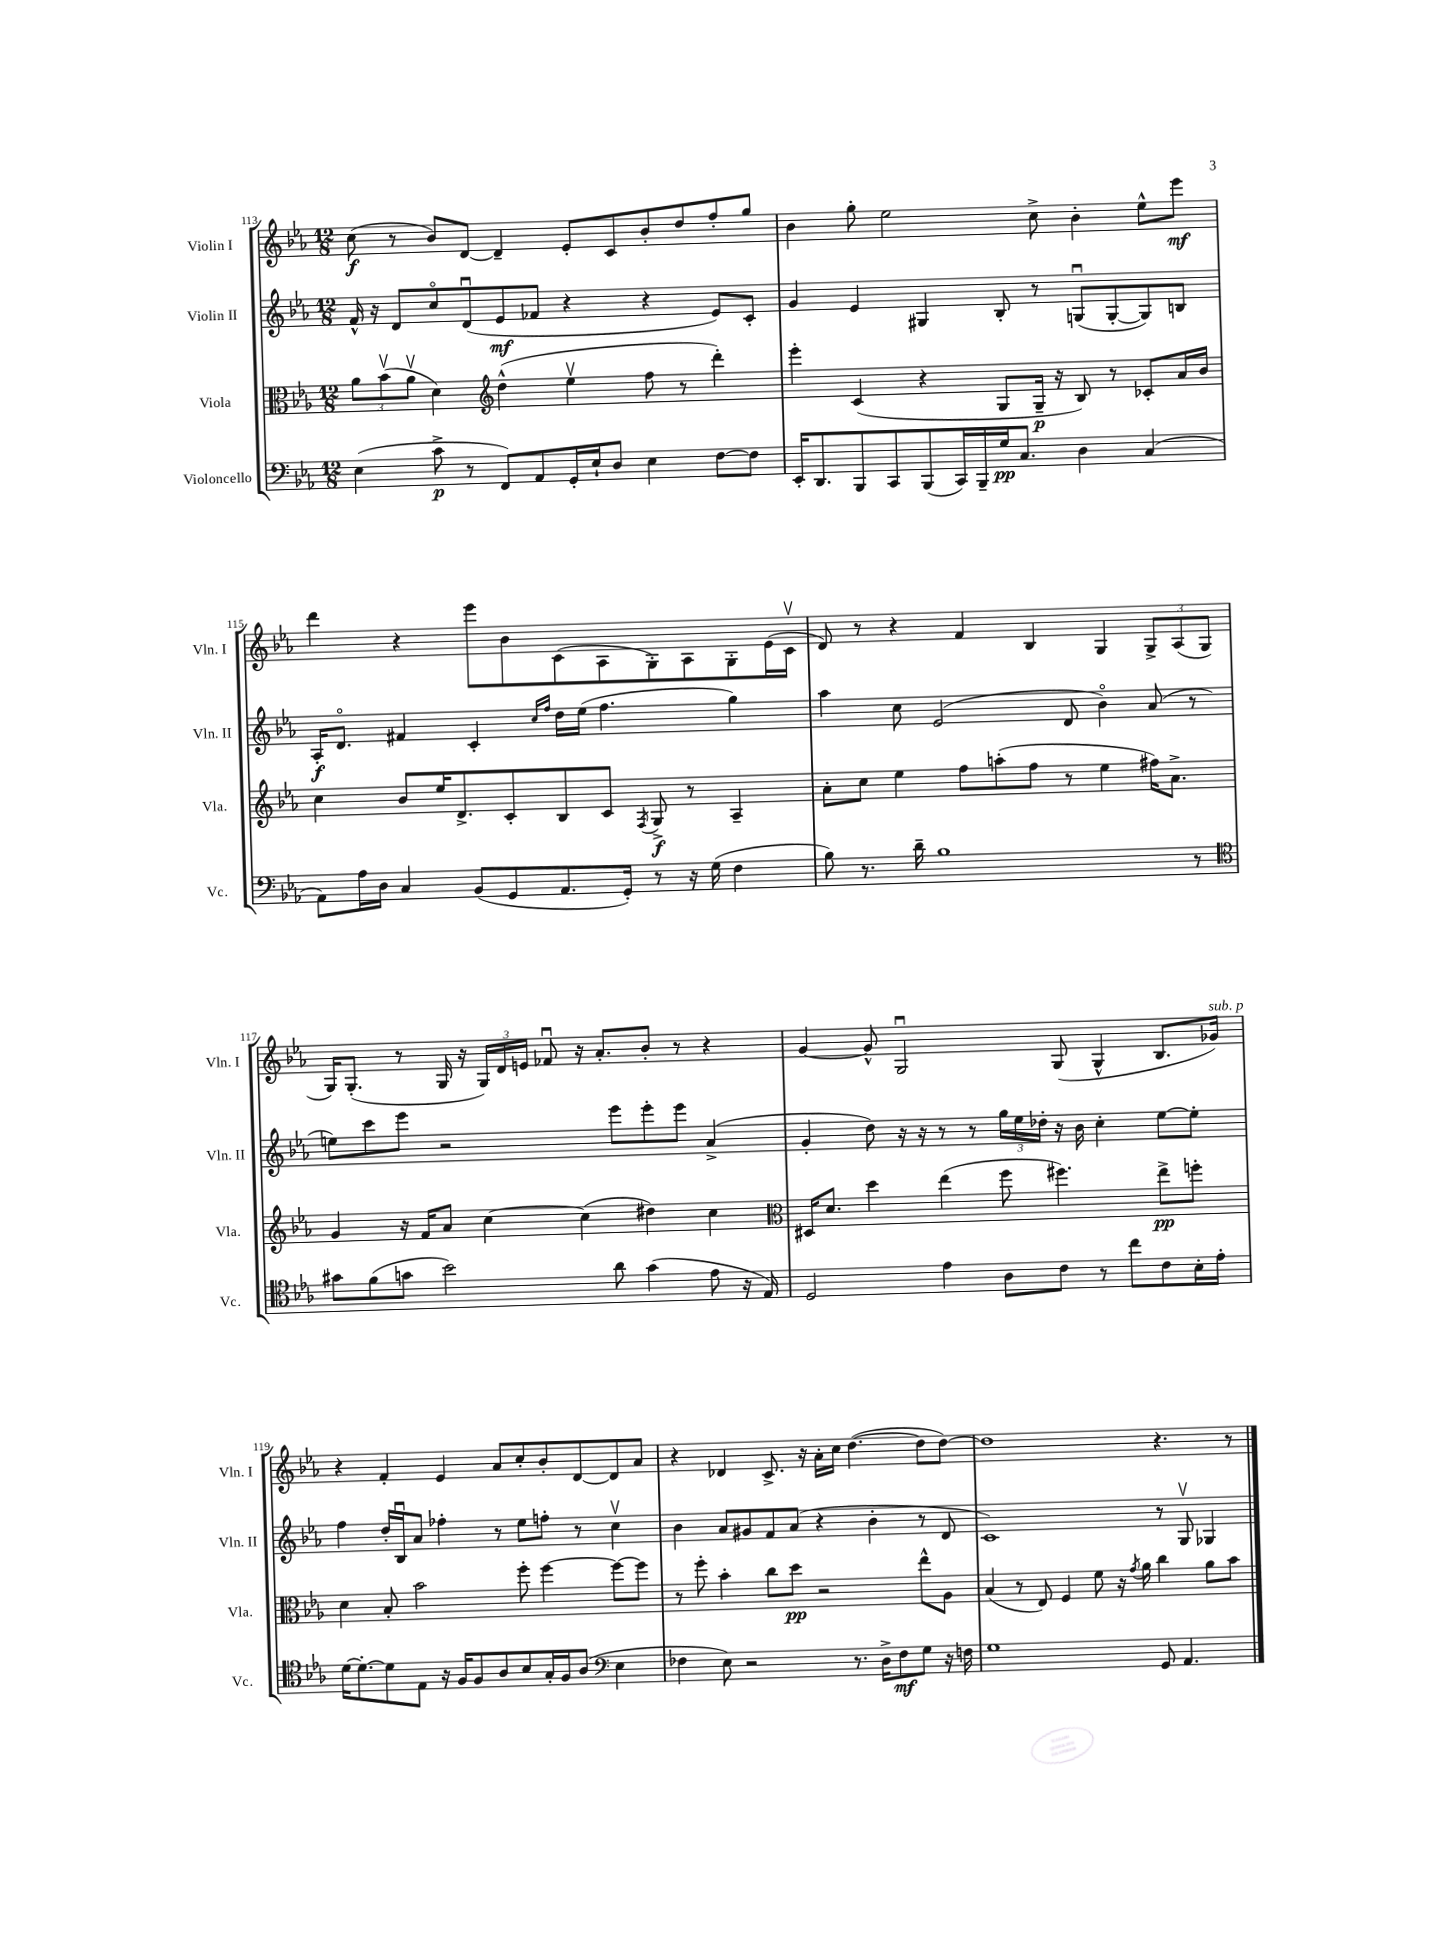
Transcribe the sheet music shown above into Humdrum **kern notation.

**kern	**kern	**kern	**kern
*staff4	*staff3	*staff2	*staff1
*clefF4	*clefC3	*clefG2	*clefG2
*k[b-e-a-]	*k[b-e-a-]	*k[b-e-a-]	*k[b-e-a-]
*M12/8	*M12/8	*M12/8	*M12/8
(4E-\	12a-\L	16f^^/	(8cc\
.	.	16r	.
.	(12b-v\	.	.
.	.	8d/L	8r
.	12a-v\J	.	.
8c^\	4d\)	8cco/	8b-/L)
8r	.	(8du/	[8d/J
*	*clefG2	*	*
8FF/L)	(4dd^^\	8e-/	4d~/]
8AA-/	.	8f-/J	.
16GG'/L	4ee-v\	4r	8e-'/L
16E-`/J	.	.	.
8D/J	.	.	8c/
4E-\	8ff\	4r	8b-'/
.	8r	.	8dd/
[8F\L	4ddd'\)	8e-/L)	8ff'/
8F\]J	.	8c'/J	8gg/J
=	=	=	=
16EE-'/LK	4eee-'\	4g/	4b-\
8.DD/	.	.	.
8BBB-/	(4c/	4e-/	8gg'\
8CC/	.	.	2ee-\
(8BBB-/	4r	4G#/	.
16CC/L)	.	.	.
16BBB-~/	.	.	.
16G/J	8G/L	8B-'/	.
8.C/J	.	.	.
.	16G~/Jk	8r	8cc^\
.	16r	.	.
4D\	8B-/)	(8Gu/L	4b-'\
.	8r	[8G'/	.
(4C/	8c-'/L	8G/])	8ee-^^\L
.	16a-/L	8B/J	8eee-\J
.	16b-/JJ	.	.
=	=	=	=
8AA-\L)	4cc\	16A-'/LK	4ddd\
.	.	8.do/J	.
16A-\L	.	.	.
16D\JJ	.	.	.
4C/	8b-/L	4f#/	4r
.	16ee-/K	.	.
.	8.d^/	.	.
(8BB-/L	.	4c'/	8eee-\L
8GG/	8c'/	.	8b-\
.	.	16qqcc/LL	.
.	.	16qqff/JJ	.
8.AA-/	8B-/	16dd\LL	(8c\
.	.	(16ee-\JJ	.
.	8c/J	4.ff\	8A-\
16GG'/Jk)	.	.	.
.	8qF/	.	.
8r	8G^/	.	8G'\)
16r	8r	.	8A-\
(16G\	.	.	.
4F\	4A-~/	4gg\)	8G'\
.	.	.	(16e-\L
.	.	.	16cv\JJ
=	=	=	=
8B-\)	8a-'\L	4aa-\	8d/)
8.r	8cc\J	.	8r
.	4ee-\	8cc\	4r
16d~\	.	.	.
1B-	.	(2e-/	.
.	8ff\L	.	4f/
.	(8aa'\	.	.
.	8ff\J	.	4B-/
.	8r	8d/	.
.	4ee-\	4b-o\)	4G/
.	16ff#\LK)	(8a-/	12G^/L
.	8.a-^\J	.	.
.	.	.	(12A-/
8r	.	8r	.
.	.	.	12G/J
=	=	=	=
*clefC4	*	*	*
8g#\L	4g/	8ee\L)	16G/LK)
.	.	.	(8.G'/J
(8f\	.	8ccc\	.
8g\J	16r	8eee-\J	8r
.	16f/LK	.	.
2b-\)	8a-/J	2r	16G/
.	.	.	16r
.	[4cc\	.	24G/LL)
.	.	.	24d/
.	.	.	24e/JJ
.	.	.	8f-u/
.	(4cc\]	.	16r
.	.	.	8.a-'/L
8a-\	.	8eee-\L	.
(4g\	4dd#\)	8eee-'\	8b-'/J
.	.	8eee-\J	8r
8e-\	4cc\	(4a-^/	4r
16r	.	.	.
16E-/)	.	.	.
=	=	=	=
*	*clefC3	*	*
2D/	16D#/LK	4g'/	[4g/
.	8.d/J	.	.
.	4dd\	8dd\)	8g^^/]
.	.	16r	2Gu/
.	.	16r	.
4e-\	(4ee-\	8r	.
.	.	8r	.
8A-\L	8ff\	24gg\LL	.
.	.	24ee-\	.
.	.	24dd-'\JJ	.
8c\J	4.ff#\)	16r	(8G/
.	.	16b-\	.
8r	.	4cc'\	4G^^/
8cc\L	.	.	.
8c\	8ee-^\L	[8ee-\L	8.B-/L
16B-'\L	8ff'\J	8ee-'\]J	.
16e-'\JJ	.	.	16g-/Jk)
=	=	=	=
[16d\LK	4d\	4ff\	4r
8.d'\_	.	.	.
8d\]	8B-'/	16dd'/LL	4f'/
.	.	16B-u/J	.
8E-\J	2b-\	8a-/J	.
16r	.	4ff-'\	4e-/
16F/LK	.	.	.
8F/	.	.	.
8A-/	.	8r	8a-/L
8B-/	8ff'\	8ee-\L	8cc'/
16G'/L	[4ff\	8ff'\J	8b-'/
16F/J	.	.	.
(8A-/J	.	8r	[8d/
*clefF4	*	*	*
4E-\	8ff\_L	4ccv\	8d/]
.	8ff\]J	.	8a-/J
=	=	=	=
4F-\	8r	4b-\	4r
.	8ff'\	.	.
8E-\)	4b-'\	8a-/L	4d-/
2r	.	8g#/	.
.	8cc\L	8f/	8.c^/
.	8dd\J	(8a-/J	.
.	.	.	16r
.	2r	4r	16a-'\LL
.	.	.	16cc\JJ
8.r	.	.	([4.dd\
.	.	4b-'\	.
16D^\LK	.	.	.
8F-\	.	.	.
8G\J	8ee-^^\L	8r	8dd\]L
16r	8A-\J	8d/	[8dd\J)
16F\	.	.	.
=	=	=	=
1G	(4B-/	1c)	1dd]
.	8r	.	.
.	8E-/)	.	.
.	4F/	.	.
.	8f\	.	.
.	16r	.	.
.	8qg/	.	.
.	16a-\	.	.
8GG/	4cc\	8r	4.r
4.AA-/	.	8Gv/	.
.	8a-\L	4G-/	.
.	8b-\J	.	8r
==	==	==	==
*-	*-	*-	*-
